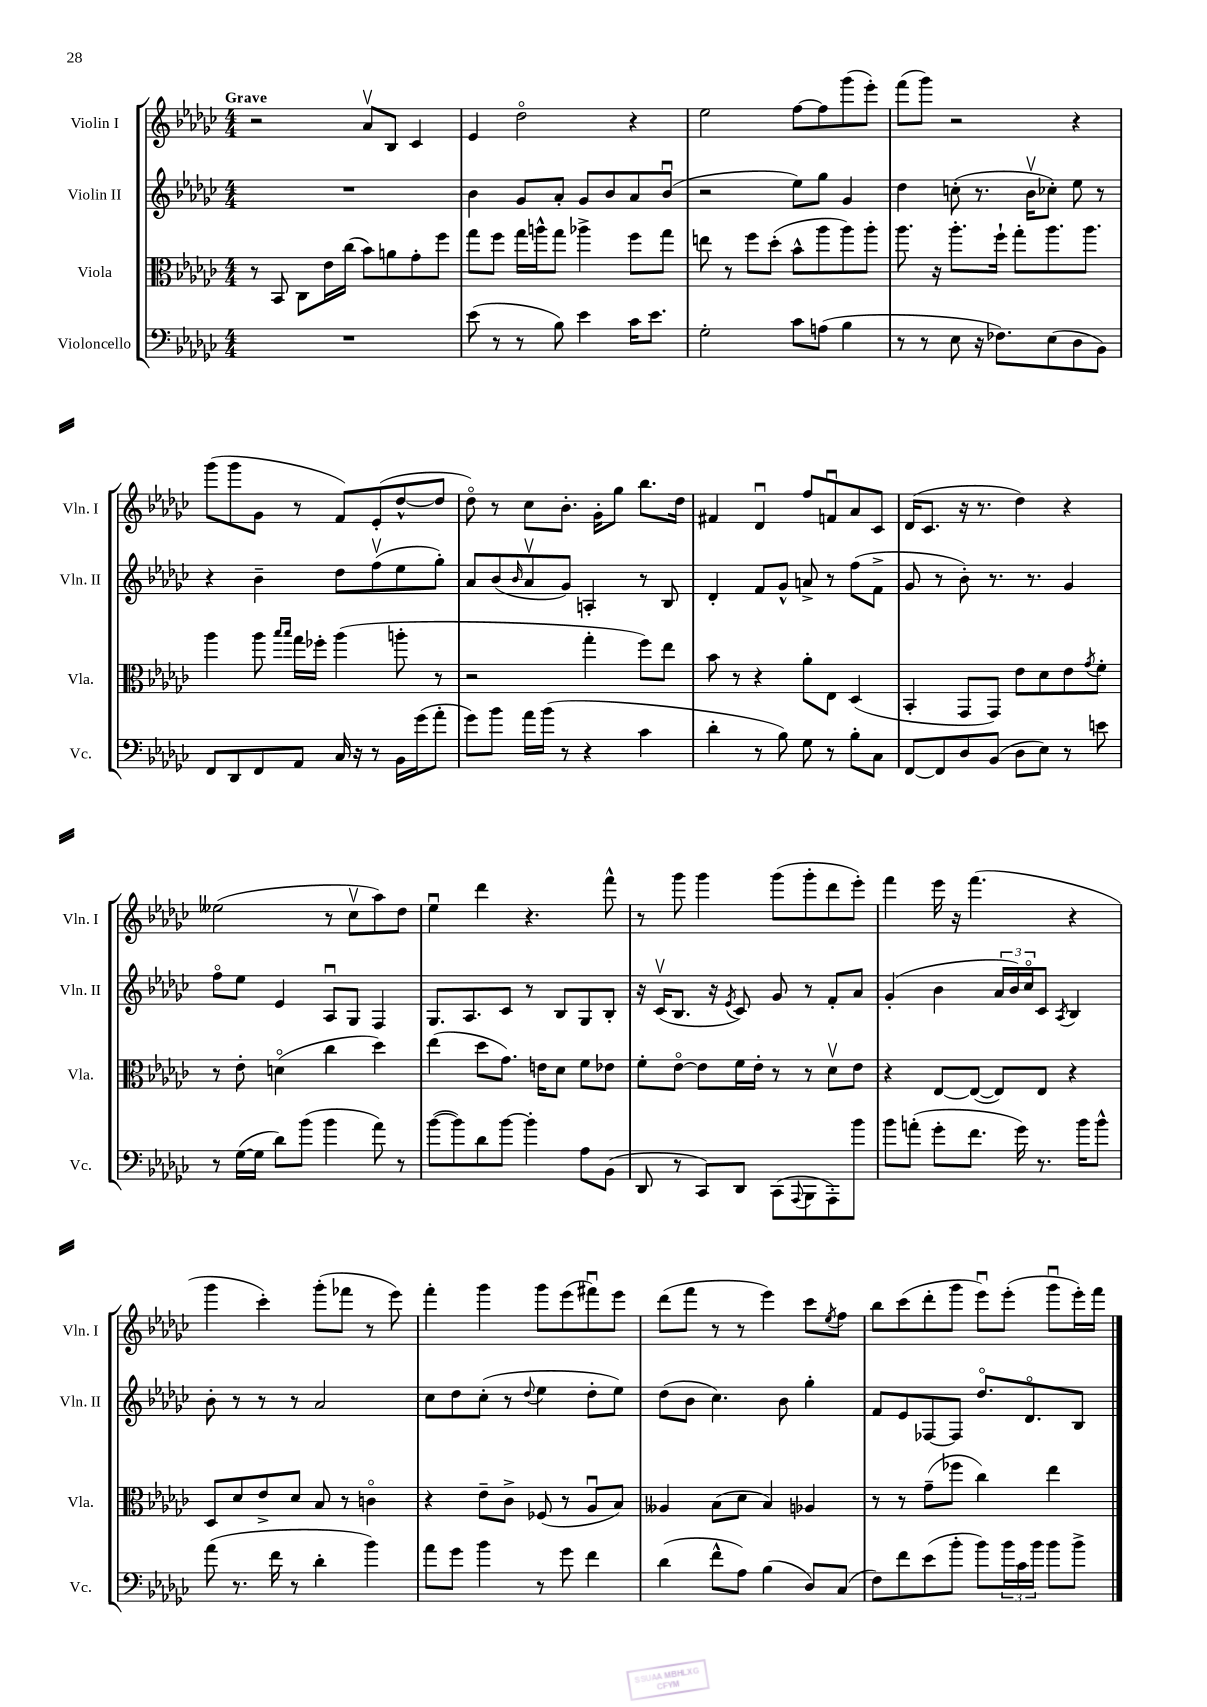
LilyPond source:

<<
\new StaffGroup <<
\new Staff = "s0" \with { instrumentName = "Violin I" shortInstrumentName = "Vln. I" } {
    \clef treble \key ges \major \numericTimeSignature \time 4/4 \tempo "Grave"
    r2 aes'8\upbow bes8 ces'4 |
    ees'4 des''2\flageolet r4 |
    ees''2 f''8~ f''8 ges'''8( ees'''8-.) |
    f'''8( ges'''8) r2 r4 |
    ges'''8( ges'''8 ges'8 r8 f'8) ees'8-.( des''8~-^ des''8 |
    des''8\flageolet) r8 ces''8 bes'8.-. ges'16-. ges''8 bes''8. des''16 |
    fis'4 des'4\downbow f''8 f'8\downbow aes'8 ces'8 |
    des'16( ces'8. r16 r8. des''4) r4 |
    eeses''2( r8 ces''8\upbow aes''8) des''8 |
    ees''4\downbow des'''4 r4. f'''8-^ |
    r8 ges'''8 ges'''4 ges'''8( ges'''8-. des'''8 ees'''8-.) |
    f'''4 ees'''16 r16 f'''4.( r4 |
    ges'''4 ces'''4-.) ges'''8-.( fes'''8 r8 ees'''8) |
    f'''4-. ges'''4 ges'''8 ees'''8( fis'''8\downbow) ees'''8 |
    des'''8( f'''8 r8 r8 ees'''4) ces'''8 \acciaccatura { ees''8 } f''8 |
    bes''8 ces'''8( des'''8-. ges'''8 ees'''8\downbow) ees'''8-.( ges'''8\downbow ees'''16-.) f'''16 \bar "|." |
}
\new Staff = "s1" \with { instrumentName = "Violin II" shortInstrumentName = "Vln. II" } {
    \clef treble \key ges \major \numericTimeSignature \time 4/4
    R1 |
    bes'4 ges'8 aes'8-. ges'8 bes'8 aes'8 bes'8\downbow( |
    r2 ees''8) ges''8 ges'4 |
    des''4 c''8-.( r8. bes'16\upbow ces''8-.) ees''8 r8 |
    r4 bes'4-- des''8 f''8\upbow( ees''8 ges''8-.) |
    aes'8 bes'8( \grace { bes'16 } aes'8\upbow ges'8) a4-. r8 bes8 |
    des'4-. f'8 ges'8-^ a'8-> r8 f''8( f'8-> |
    ges'8 r8 bes'8-.) r8. r8. ges'4 |
    f''8\flageolet ees''8 ees'4 aes8\downbow ges8 f4 |
    ges8. aes8. ces'8 r8 bes8 ges8 bes8-. |
    r16 ces'16\upbow( bes8. r16 \acciaccatura { ees'8 } ces'8) ges'8 r8 f'8-. aes'8 |
    ges'4-.( bes'4 \tuplet 3/2 { aes'16 bes'16) ces''16\flageolet } ces'8 \acciaccatura { aes8 } bes4 |
    bes'8-. r8 r8 r8 aes'2 |
    ces''8 des''8 ces''8-.( r8 \appoggiatura { des''8 } ees''4 des''8-. ees''8) |
    des''8( bes'8 ces''4.) bes'8 ges''4-. |
    f'8 ees'8 fes8~ fes8 des''8.\flageolet des'8.\flageolet bes8 \bar "|." |
}
\new Staff = "s2" \with { instrumentName = "Viola" shortInstrumentName = "Vla." } {
    \clef alto \key ges \major \numericTimeSignature \time 4/4
    r8 bes,8 ces8 ees'16 ces''16( bes'8) a'8 ges'8-. f''8 |
    ges''8 f''8 ges''16 a''16-^ ges''8 aes''4-> f''8 ges''8 |
    e''8 r8 f''8 des''8-.( bes'8-^ aes''8 aes''8) aes''8-. |
    aes''8. r16 aes''8.-. f''16-! ges''8-. aes''8. aes''8. |
    aes''4 aes''8 \grace { bes''16 bes''16 } ges''16 fes''16-. aes''4( a''8-. r8 |
    r2 ges''4-. f''8) ees''8 |
    bes'8 r8 r4 aes'8-. ees8 des4( |
    bes,4-. ges,8 ges,8) ees'8 des'8 ees'8 \acciaccatura { ges'8 } f'8-. |
    r8 ees'8-. d'4\flageolet( ces''4 des''4) |
    ees''4( des''8 ges'8.) e'16 des'8 f'8 ees'8 |
    f'8-. ees'8~\flageolet ees'8 f'16 ees'16-. r8 r8 des'8\upbow ees'8 |
    r4 ees8~ ees8~( ees8) ees8 r4 |
    des8 des'8 ees'8-> des'8 bes8 r8 c'4\flageolet |
    r4 ees'8-- ces'8-> fes8( r8 aes8\downbow bes8) |
    aeses4 bes8( des'8 bes4) aes4 |
    r8 r8 ges'8--( fes''8 ces''4) ees''4 \bar "|." |
}
\new Staff = "s3" \with { instrumentName = "Violoncello" shortInstrumentName = "Vc." } {
    \clef bass \key ges \major \numericTimeSignature \time 4/4
    R1 |
    ees'8( r8 r8 bes8) ees'4 ces'16 ees'8. |
    ges2-. ces'8 a8( bes4 |
    r8 r8 ees8 r16 fes8.) ees8( des8 bes,8) |
    f,8 des,8 f,8 aes,8 ces16 r16 r8 bes,16 ges'16( aes'8-. |
    ges'8) bes'8 aes'16 bes'16( r8 r4 ces'4 |
    des'4-. r8 bes8) ges8 r8 bes8-. ces8 |
    f,8~ f,8 des8 bes,8( des8 ees8) r8 e'8 |
    r8 ges16~( ges16 des'8) bes'8( bes'4 aes'8) r8 |
    bes'8~( bes'8) des'8 bes'8~ bes'4-. aes8 bes,8( |
    des,8 r8 ces,8) des,8 ces,8( \appoggiatura { aes,,8 } bes,,8 aes,,8-.) bes'8 |
    bes'8 a'8-.( ges'8-. f'8. ges'16) r8. bes'16 bes'8-^ |
    aes'8( r8. f'16 r8 des'4-. bes'4) |
    aes'8 ges'8 bes'4 r8 ges'8 f'4 |
    des'4( f'8-^ aes8) bes4( des8) ces8( |
    f8) f'8 ees'8( bes'8-. bes'8) \tuplet 3/2 { bes'16 ces'16 bes'16 } bes'8 bes'8-> \bar "|." |
}
>>
>>
\layout { \context { \Score \remove "Bar_number_engraver" } }
